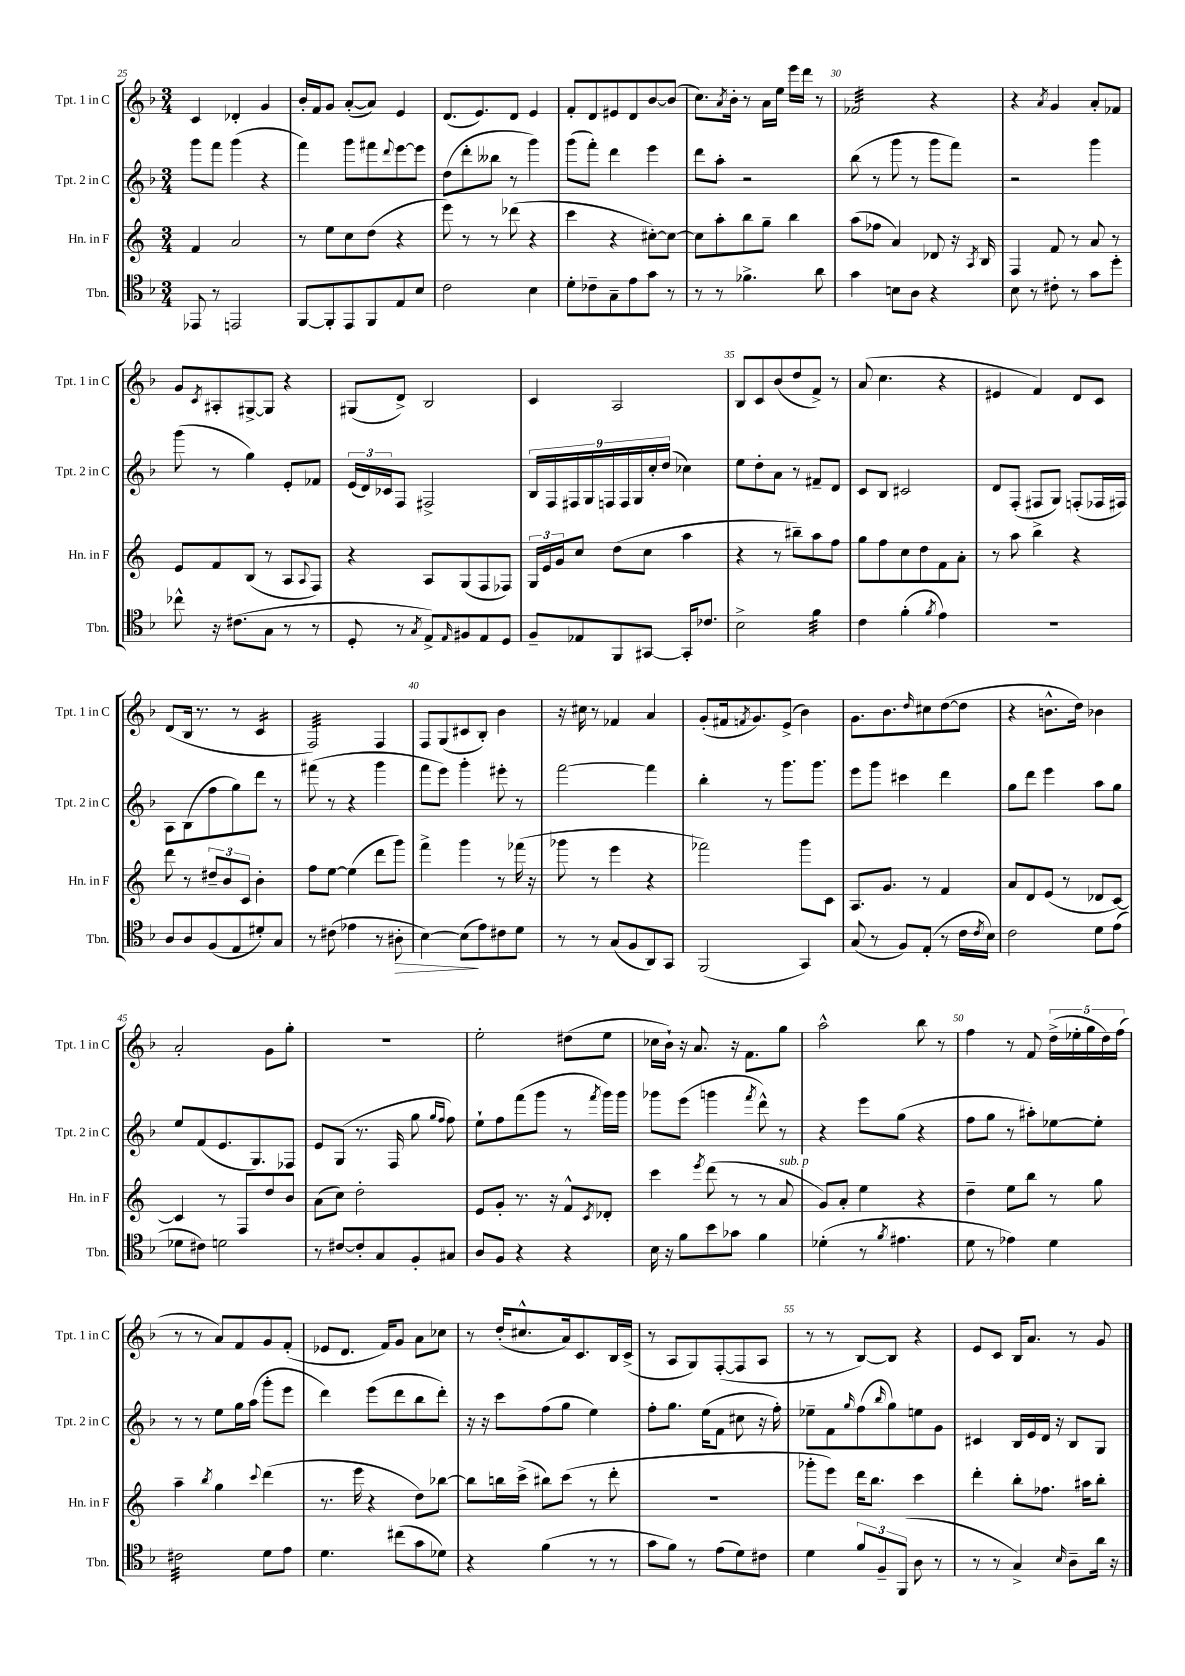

**kern	**kern	**kern	**kern
*staff4	*staff3	*staff2	*staff1
*clefC4	*clefG2	*clefG2	*clefG2
*k[b-]	*k[]	*k[b-]	*k[b-]
*M3/4	*M3/4	*M3/4	*M3/4
8EE-	4f	8ggg	4c
8r	.	8fff	.
2EE	2a	(4ggg	4d-'
.	.	4r	4g
=	=	=	=
[8FF	8r	4fff)	16b-'
.	.	.	16f
8FF']	8ee	.	8g
8EE	8cc	8ggg	([8a'
8FF	(8dd	8fff#	8a])
.	.	8qqddd	.
8E	4r	[8eee	4e
8B-	.	8eee]	.
=	=	=	=
2c	8eee)	(8dd	(8.d
.	8r	8ddd'	.
.	.	.	8.e)
.	8r	8bb--	.
.	(8ddd-	8r	8d
4B-	4r	4ggg)	4e
=	=	=	=
8d'	4ccc	(8ggg	8f'
8c-~	.	8fff')	8d
8G~	4r	4ddd	8e#
8e	.	.	8d
8g	[8cc#')	4eee	[8b-
8r	8cc#_	.	(8b-]
=	=	=	=
8r	8cc#]	8ddd	8.cc)
8r	8aa'	8aa'	.
.	.	.	8qa
.	.	.	16b-'
4.f-^	8bb	2r	8r
.	8gg~	.	16a
.	.	.	16ee
.	4bb	.	16eee
.	.	.	16ddd
8a	.	.	8r
=	=	=	=
4g	(8aa	(8bb-	2f-
.	8ff-	8r	.
8B	4a)	8ggg	.
8A	.	8r	.
4r	8d-	8ggg	4r
.	16r	8fff)	.
.	8qA	.	.
.	16B	.	.
=	=	=	=
8B-	4F	2r	4r
8r	.	.	.
.	.	.	8qa
8c#'	8f	.	4g
8r	8r	.	.
8g	8a	4ggg	8a'
8dd'	8r	.	8f-
=	=	=	=
8cc-^^	8e	(8ggg	8g
.	.	.	8qc
16r	8f	8r	8A#'
(8.c#	.	.	.
.	(8B	4gg)	[8G#^
8G	8r	.	8G#]
8r	8A	8e'	4r
.	8qqA	.	.
8r	8F)	8f-	.
=	=	=	=
8D'	4r	(24e	(8G#
.	.	24d)	.
.	.	24c-	.
8r	.	8F	8d^)
8qG	.	.	.
8E^)	8A	2F#^	2B-
16qqE	.	.	.
8F#	(8G	.	.
8E	8F	.	.
8D	8F-)	.	.
=	=	=	=
8F~	24G	18B-	4c
.	24e	.	.
.	.	18F	.
.	24g	.	.
.	.	18F#	.
8E-	8cc	.	.
.	.	18G	.
.	.	18F	.
8FF	(8dd	.	2A
.	.	18F	.
.	.	18G	.
[8GG#	8cc	.	.
.	.	18cc'	.
.	.	(18dd	.
16GG#']	4aa	4cc-)	.
8.c-	.	.	.
=	=	=	=
2B-^	4r	8ee	8B-
.	.	8dd'	8c
.	8r	8a	(8b-
.	8bb#~)	8r	8dd
4f	8aa	8f#~	8f^)
.	8ff	8d	8r
=	=	=	=
4c	8gg	8c	(8a
.	8ff	8B-	4.cc
(4f'	8cc	2c#	.
.	8dd	.	.
8qf	.	.	.
4e)	8f	.	4r
.	8a'	.	.
=	=	=	=
2.r	8r	8d	4e#
.	8aa	(8F'	.
.	4bb^	8F#	4f)
.	.	8G)	.
.	4r	(8F'	8d
.	.	16F-	8c
.	.	16F#)	.
=	=	=	=
8A	8ddd	8A	(8d
8A	8r	(8B-	16B-
.	.	.	8.r
(8F	12dd#~	8ff	.
.	12b	.	.
8E	.	8gg)	8r
.	12c	.	.
8d#')	4b'	8ddd	4c
8G	.	8r	.
=	=	=	=
8r	8ff	(8fff#	2F)
(8c#	[8ee	8r	.
4e-	(4ee]	4r	.
8r	8ddd	4ggg	4F
8A#'	8ggg)	.	.
=	=	=	=
[4B-)	4fff^	8fff	8F
.	.	8eee)	(8G
(8B-]	4ggg	4ggg'	8c#
8e)	.	.	8B-')
8c#	8r	8eee#'	4b-
8d	(16fff-	8r	.
.	16r	.	.
=	=	=	=
8r	8ggg-	[2fff	16r
.	.	.	16cc#
8r	8r	.	8r
(8G	4eee	.	4f-
8F	.	.	.
8AA)	4r	4fff]	4a
8GG	.	.	.
=	=	=	=
(2FF	2fff-)	4bb-'	(8g'
.	.	.	16f#
.	.	.	8qf
.	.	.	8.g)
.	.	8r	.
.	.	8.ggg	(8e^
4GG)	8ggg	.	4b-)
.	.	8.ggg	.
.	8c	.	.
=	=	=	=
(8G	8.A	8eee	8.g
8r	.	8ggg	.
.	8.g	.	8.b-
8F)	.	4ccc#	.
.	.	.	16qqdd
(8E'	8r	.	8cc#
8r	4f	4ddd	([8dd
16c	.	.	8dd]
8qc	.	.	.
16B-)	.	.	.
=	=	=	=
2c	8a	8gg	4r
.	8d	8ddd	.
.	(8e	4eee	8.b^^
.	8r	.	.
.	.	.	16dd)
8d	8d-	8aa	4b-
(8e	[8c)	8gg	.
=	=	=	=
8d-	4c]	8ee	2a'
8c#)	.	(8f	.
2d	8r	8.e	.
.	8F	.	.
.	.	8.G)	.
.	8dd	.	8g
.	8b	8F-	8gg'
=	=	=	=
8r	(8a	8e	2.r
[8c#	8cc)	(8G	.
8c#']	2dd'	8.r	.
8G	.	.	.
.	.	16F	.
8F'	.	8gg	.
.	.	16qqgg	.
.	.	16qqff	.
8G#	.	8ff)	.
=	=	=	=
8A	8e	8ee`	2ee'
8F	8g'	8ff	.
4r	8.r	(8fff	.
.	.	8ggg	.
.	16r	.	.
4r	8f^^	8r	(8dd#
.	8qc	8qfff	.
.	8d-'	16ggg)	8ee
.	.	16ggg	.
=	=	=	=
16B-	4ccc	8ggg-	16cc-
16r	.	.	16b-`)
8f	.	(8eee	16r
.	.	.	8.a
.	8qeee	.	.
8b-	(8ddd	4ggg	.
8g-	8r	.	16r
.	.	.	8.f
.	.	8qfff	.
4f	8r	8ddd^^)	.
.	8a	8r	8gg
=	=	=	=
(4d-'	8g)	4r	2aa^^
.	8a'	.	.
8r	4ee	8eee	.
8qf	.	.	.
4.e#	.	(8gg	.
.	4r	4r	8bb-
.	.	.	8r
=	=	=	=
8d	4dd~	8ff	4ff
8r	.	8gg	.
4e-)	8ee	8r	8r
.	8bb	8aa#')	8f
4d	8r	[8ee-	(20dd^
.	.	.	20ee-'
.	.	.	20gg
.	8gg	8ee-']	.
.	.	.	20dd)
.	.	.	(20ff
=	=	=	=
2c#	4aa~	8r	8r
.	.	8r	8r
.	8qbb	.	.
.	4gg	8ee	8a)
.	.	16gg	8f
.	.	(16aa	.
.	8qqccc	.	.
8d	(4ddd	8ggg'	8g
8e	.	8eee	(8f'
=	=	=	=
4.d	8.r	4ddd)	8e-
.	.	.	8.d
.	16eee	.	.
.	4r	(8eee	.
.	.	.	16f)
(8cc#	.	8ddd	8g
8g	8dd)	8bb-	8a
8d-)	[8bb-	8ddd')	8cc-
=	=	=	=
4r	8bb-]	16r	8r
.	.	16r	.
.	16bb	8ccc	(16dd'
.	(16ccc^	.	8.cc#^^
(4f	8bb#)	(8ff	.
.	(8ccc	8gg	16a)
.	.	.	8.c
8r	8r	4ee)	.
8r	8ddd'	.	16B-
.	.	.	(16c^
=	=	=	=
8g	2.r	8ff'	8r
8f)	.	8.gg	8A
8r	.	.	8G)
.	.	(16ee	.
(8e	.	8f	([8F'
8d)	.	8cc#	8F]
8c#	.	16r	8A
.	.	16ff')	.
=	=	=	=
4d	8ggg-'	8ee-~	8r
.	8eee)	8f	8r
.	.	16qqgg	.
12f	16ddd	(8ff	[8B-)
.	8.bb	.	.
12F~	.	.	.
.	.	16qqbb-	.
.	.	8gg)	8B-]
(12FF	.	.	.
8A	4ccc	8ee	4r
8r	.	8g	.
=	=	=	=
8r	4ddd'	4c#	8e
8r	.	.	8c
4G^)	8bb'	16B-	16B-
.	.	16e	8.a
.	8.ff-	16d	.
.	.	16r	.
16qqB-	.	.	.
8A~	.	8B-	8r
.	16aa#	.	.
16a	8bb'	8G	8g
16r	.	.	.
==	==	==	==
*-	*-	*-	*-
